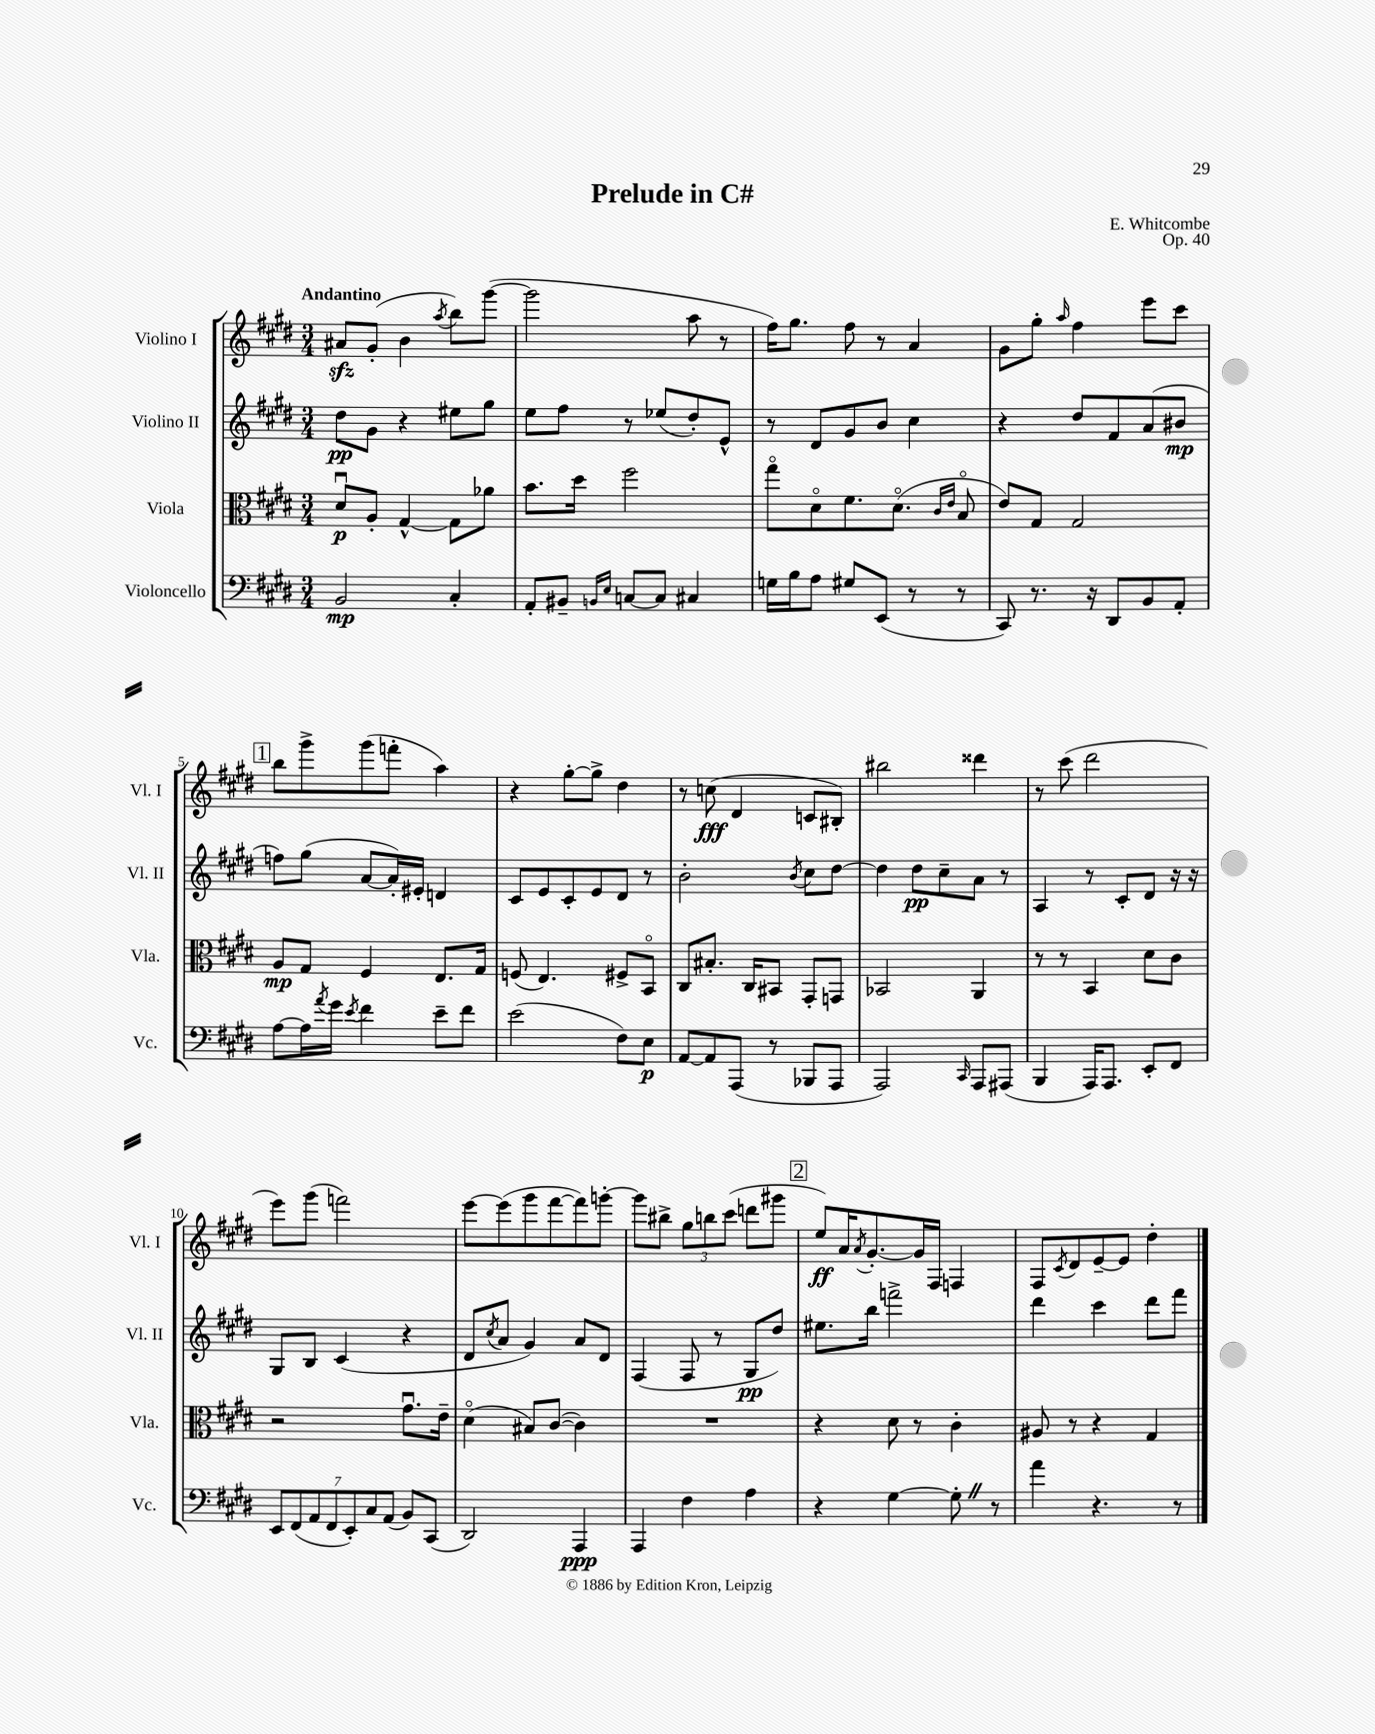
\header { title = "Prelude in C#" composer = "E. Whitcombe" opus = "Op. 40" }
<<
\new StaffGroup <<
\new Staff = "s0" \with { instrumentName = "Violino I" shortInstrumentName = "Vl. I" } {
    \clef treble \key e \major \numericTimeSignature \time 3/4 \tempo "Andantino"
    ais'8\sfz gis'8-.( b'4 \acciaccatura { a''8 } b''8) gis'''8~( |
    gis'''2 a''8 r8 |
    fis''16) gis''8. fis''8 r8 a'4 |
    gis'8 gis''8-. \grace { a''16 } fis''4 e'''8 cis'''8 |
    \mark \markup { \box "1" } b''8 gis'''8-> gis'''8( f'''8-. a''4) |
    r4 gis''8~-. gis''8-> dis''4 |
    r8 c''8\fff( dis'4 c'8 bis8-.) |
    bis''2 disis'''4 |
    r8 cis'''8( dis'''2 |
    e'''8) gis'''8( f'''2) |
    e'''8~ e'''8( gis'''8 fis'''8~ fis'''8) g'''8~-. |
    g'''8 bis''8-> \tuplet 3/2 { gis''8 b''8 cis'''8( } d'''8 gis'''8 |
    \mark \markup { \box "2" } e''8\ff) a'16 \acciaccatura { a'8 } gis'8.~-. gis'16 fis16 f4 |
    fis8 \acciaccatura { cis'8 } dis'8 e'8~-- e'8 dis''4-. \bar "|." |
}
\new Staff = "s1" \with { instrumentName = "Violino II" shortInstrumentName = "Vl. II" } {
    \clef treble \key e \major \numericTimeSignature \time 3/4
    dis''8\pp gis'8 r4 eis''8 gis''8 |
    e''8 fis''8 r8 ees''8( dis''8-.) e'8-^ |
    r8 dis'8 gis'8 b'8 cis''4 |
    r4 dis''8 fis'8 a'8( bis'8\mp |
    \mark \markup { \box "1" } f''8) gis''8( a'8~ a'16-.) eis'16-. d'4 |
    cis'8 e'8 cis'8-. e'8 dis'8 r8 |
    b'2-. \acciaccatura { b'8 } cis''8 dis''8~ |
    dis''4 dis''8\pp cis''8-- a'8 r8 |
    a4 r8 cis'8-. dis'8 r16 r16 |
    gis8 b8 cis'4( r4 |
    dis'8 \acciaccatura { cis''8 } a'8 gis'4) a'8 dis'8 |
    fis4( fis8 r8 gis8\pp dis''8) |
    \mark \markup { \box "2" } eis''8. b''16 f'''2-> |
    dis'''4 cis'''4 dis'''8 fis'''8 \bar "|." |
}
\new Staff = "s2" \with { instrumentName = "Viola" shortInstrumentName = "Vla." } {
    \clef alto \key e \major \numericTimeSignature \time 3/4
    dis'8\downbow\p a8-. gis4~-^ gis8 aes'8 |
    b'8. dis''16 fis''2 |
    gis''8\flageolet dis'8\flageolet fis'8. dis'8.\flageolet( \grace { cis'16 e'16 } b8\flageolet |
    e'8) gis8 gis2 |
    \mark \markup { \box "1" } a8\mp gis8 fis4 e8. gis16 |
    f8( e4.) fis8-> b,8\flageolet |
    cis8 bis8.-. cis16 bis,8 gis,8-. g,8 |
    bes,2 a,4 |
    r8 r8 b,4 dis'8 cis'8 |
    r2 gis'8.\downbow e'16-- |
    dis'4\flageolet( bis8) cis'8~( cis'4) |
    R2. |
    \mark \markup { \box "2" } r4 dis'8 r8 cis'4-. |
    ais8 r8 r4 gis4 \bar "|." |
}
\new Staff = "s3" \with { instrumentName = "Violoncello" shortInstrumentName = "Vc." } {
    \clef bass \key e \major \numericTimeSignature \time 3/4
    b,2\mp cis4-. |
    a,8-. bis,8-- \grace { b,16 e16 } c8~ c8 cis4 |
    g16 b16 a8 gis8 e,8( r8 r8 |
    cis,8) r8. r16 dis,8 b,8 a,8-. |
    \mark \markup { \box "1" } a8~ a16 \acciaccatura { a'8 } gis'16 \acciaccatura { e'8 } fis'4 e'8-- fis'8 |
    e'2( fis8) e8\p |
    a,8~ a,8 a,,8( r8 bes,,8 a,,8 |
    a,,2) \grace { cis,16 } a,,8 ais,,8( |
    b,,4 a,,16) a,,8. e,8-. fis,8 |
    \tuplet 7/4 { e,8 fis,8( a,8 fis,8 e,8-.) cis8 a,8( } b,8) cis,8( |
    dis,2) a,,4\ppp |
    a,,4 fis4 a4 |
    \mark \markup { \box "2" } r4 gis4~ gis8-. \once \override BreathingSign.text = \markup { \musicglyph "scripts.caesura.straight" } \breathe r8 |
    a'4 r4. r8 \bar "|." |
}
>>
>>
